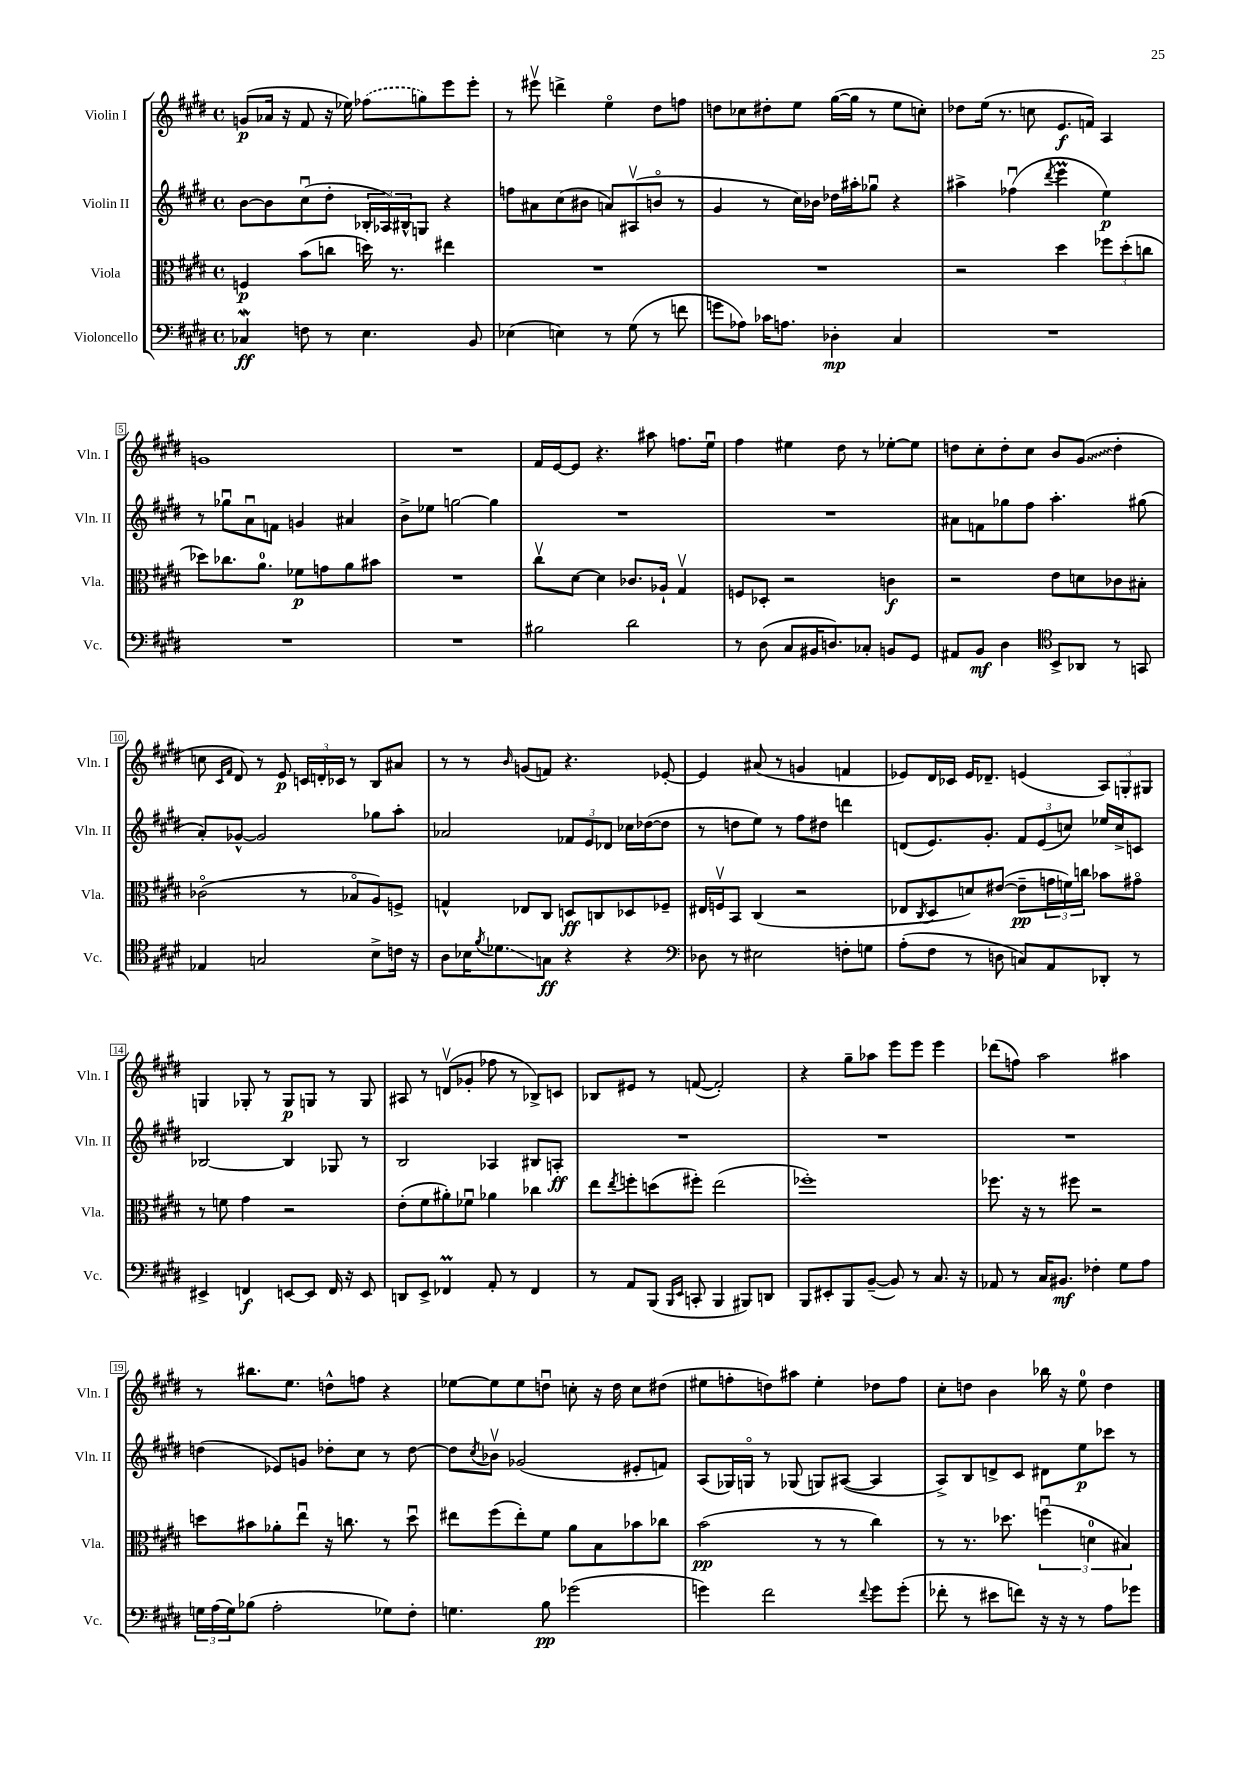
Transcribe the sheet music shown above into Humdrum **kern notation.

**kern	**kern	**kern	**kern
*staff4	*staff3	*staff2	*staff1
*clefF4	*clefC3	*clefG2	*clefG2
*k[f#c#g#d#]	*k[f#c#g#d#]	*k[f#c#g#d#]	*k[f#c#g#d#]
*M4/4	*M4/4	*M4/4	*M4/4
*met(c)	*met(c)	*met(c)	*met(c)
4C-/	4F/	[8b\L	(8g/L
.	.	8b\]	16a-/Jk
.	.	.	16r
8F\	(8b\L	(8cc#u\	8f#/
8r	8cc\J	8dd#'\J	16r
.	.	.	16ee-\)
4.E\	16dd\)	24B-'/LL	(8ff-\L
.	.	24A-/)	.
.	8.r	.	.
.	.	24B#^^/J	.
.	.	8G/J	8gg\)
.	4ee#\	4r	8eee\
8BB/	.	.	8eee'\J
=	=	=	=
(4E-\	1r	8ff\L	8r
.	.	8a#\	8eee#v\
4E\)	.	(8cc#\	4ddd^\
.	.	8b#\J	.
8r	.	8a/L)	4eeo\
(8G#\	.	(8A#v/	.
8r	.	8bo/J	8dd#\L
8f\	.	8r	8ff\J
=	=	=	=
8g\L	1r	4g#/	8dd\L
8A-\J)	.	.	8cc-\
16c-\LK	.	8r	8dd#'\
8.A\J	.	.	.
.	.	16cc#\LL)	8ee\J
.	.	16b-\JJ	.
4D-'\	.	16dd-\LL	([16gg#\LL
.	.	16aa#'\J	16gg#\]JJ
.	.	8gg-u\J	8r
4C#/	.	4r	8ee\L
.	.	.	8cc'\J)
=	=	=	=
1r	2r	4aa#^\	8dd-\L
.	.	.	(16ee\Jk
.	.	.	8.r
.	.	(4ff-u\	.
.	.	.	8cc\
.	.	8qddd#/	.
.	4dd#\	4eee\	8.e/L
.	.	.	16f/Jk)
.	12ff-\L	4ee\)	4A/
.	(12dd#'\	.	.
.	12cc\J	.	.
=	=	=	=
1r	8dd-\L)	8r	1g
.	8.cc-\	8gg-u\L	.
.	.	8au\	.
.	8.a\J	.	.
.	.	8f\J	.
.	8f-\L	4g/	.
.	8g\	.	.
.	8a\	4a#/	.
.	8b#\J	.	.
=	=	=	=
1r	1r	8b^\L	1r
.	.	8ee-\J	.
.	.	[2gg\	.
.	.	4gg\]	.
=	=	=	=
2B#\	8cc#v\L	1r	16f#/LL
.	.	.	[16e/J
.	[8d#\J	.	8e/]J
.	4d#\]	.	4.r
2d#\	8.c-/L	.	.
.	.	.	8aa#\
.	16A-`/Jk	.	.
.	4G#v/	.	8.ff\L
.	.	.	16eeu\Jk
=	=	=	=
8r	8F/L	1r	4ff#\
(8D#\	8D-'/J	.	.
8C#/L	2r	.	4ee#\
16BB#/K	.	.	.
8.D/)	.	.	.
.	.	.	8dd#\
8C-'/J	.	.	8r
8BB/L	4c\	.	[8ee-'\L
8GG#/J	.	.	8ee-\]J
=	=	=	=
8AA#/L	2r	8a#\L	8dd\L
8BB/J	.	8f\	8cc#'\
4D#\	.	8gg-\	8dd'\
.	.	8ff#\J	8cc#\J
*clefC4	*	*	*
8BB^/L	8e\L	4.aa'\	8b/L
8AA-/J	8d\	.	(8g#/J
8r	8c-\	.	4dd'\
8GG/	8B#'\J	(8gg#\	.
=	=	=	=
4E-/	(2c-o\	8a'/L)	8cc\
.	.	.	16qqc#/LL
.	.	.	16qqf#/JJ
.	.	[8g-^^/J	8d#/)
2G/	.	2g-/]	8r
.	.	.	8e/
.	8r	.	24c/LL
.	.	.	24d'/
.	.	.	24c-/JJ
.	8B-o/L	.	8r
8B^\L	8A/)	8gg-\L	8B/L
16c\Jk	8F^/J	8aa'\J	8a#/J
16r	.	.	.
=	=	=	=
8A\L	4G^^/	2a-/	8r
16B-\K	.	.	8r
8qf#/	.	.	.
8.d-\	.	.	.
.	.	.	16qqb/
.	8E-/L	.	(8g/L
8G\J	8C#/J	.	8f/J)
4r	8D/L	12f-/L	4.r
.	.	12e/	.
.	8C/	.	.
.	.	12d-/J	.
4r	8D-/	16cc-\LL	.
.	.	([16dd-\J	.
.	8F-~/J	8dd-\]J	[8e-'/
=	=	=	=
*clefF4	*	*	*
8D-\	16E#/LL	8r	4e-/]
.	16Fv/J	.	.
8r	8BB/J	8dd\L	.
2E#\	(4C#/	8ee\J)	(8a#/
.	.	8r	8r
.	2r	8ff#\L	4g/
.	.	8dd#\J	.
8F'\L	.	4ddd\	4f/
8G\J	.	.	.
=	=	=	=
(8A'\L	8E-/L	(8d/L	8e-/L)
.	8qC#/	.	.
8F#\J	8D#/	8.e/)	16d#/L
.	.	.	16c-/JJ
8r	8d/)	.	16e-/LK
.	.	8.g#'/J	8.d-~/J
8D\	([8e#/J	.	.
8C/L)	8e#~\]L	12f#/L	(4e/
.	.	(12e/	.
8AA/	24g\L	.	.
.	24f\)	12cc/J)	.
.	24cc\JJ	.	.
8DD-'/J	8b-\L	16ee-/LL	12A/L)
.	.	16cc^/J	.
.	.	.	12G'/
8r	8g#o\J	8c/J	.
.	.	.	12G#/J
=	=	=	=
4EE#^/	8r	[2B-/	4G/
.	8f\	.	.
4FF/	4g#\	.	8G-'/
.	.	.	8r
[8EE/L	2r	4B-/]	8G-/L
8EE/]J	.	.	8G/J
16FF/	.	8G-/	8r
16r	.	.	.
8EE/	.	8r	8G/
=	=	=	=
8DD/L	(8e'\L	2B/	8A#/
8EE^/J	8f#\	.	8r
4FF-/	8a#'\)	.	(8dv/L
.	8f-u\J	.	8g-'/J
8AA'/	4a-\	4A-/	8ff-\
8r	.	.	8r
4FF-/	4cc-\	8B#/L	8B-^/L)
.	.	8A'/J	8c/J
=	=	=	=
8r	8ee\L	1r	8B-/L
.	8qee/	.	.
8AA/L	8ff'\	.	8e#/J
(8BBB/J	(8dd\	.	8r
16qqBBB/LL	.	.	.
16qqEE/JJ	.	.	.
8CC'/	8ff#'\J)	.	([8f/
4BBB/	(2ee\	.	2f'/])
8BBB#/L)	.	.	.
8DD/J	.	.	.
=	=	=	=
8BBB/L	1ff-')	1r	4r
8EE#'/	.	.	.
8BBB/	.	.	8gg#~\L
([8BB~/J	.	.	8aa-\J
8BB/])	.	.	8eee\L
8r	.	.	8eee\J
8.C#/	.	.	4eee\
16r	.	.	.
=	=	=	=
8AA-/	8.ff-\	1r	(8ddd-\L
8r	.	.	8ff\J)
.	16r	.	.
16C#/LK	8r	.	2aa\
8.BB#/J	.	.	.
.	8ff#\	.	.
4F-'\	2r	.	.
8G#\L	.	.	4aa#\
8A\J	.	.	.
=	=	=	=
24G\LL	8dd\L	(4dd\	8r
(24A\	.	.	.
24G\J)	.	.	.
(8B-\J	8b#\	.	8.bb#\L
2A'\	8a-'\	8e-/L)	.
.	.	.	8.ee\J
.	8eeu\J	8g/J	.
.	16r	8dd-'\L	8dd^^\L
.	8.cc\	.	.
.	.	8cc#\J	8ff\J
8G-\L)	8r	8r	4r
8F#'\J	8ddu\	[8dd-\	.
=	=	=	=
4.G\	8ee#\L	8dd-\]L	[8ee-\L
.	.	8qcc#/	.
.	(8ff#\	8b-v\J	8ee-\]
.	8ee#'\)	(2g-/	8ee-\
8B\	8f#\J	.	8ddu\J
(2g-\	8a\L	.	8cc'\
.	8B\	.	16r
.	.	.	16dd\
.	8b-\	8e#'/L	8cc\L
.	8cc-\J	8f/J)	(8dd#\J
=	=	=	=
4g\)	(2b\	(8A/L	8ee#\L
.	.	16G-/L)	8ff'\
.	.	16Go/JJ	.
2f#\	.	8r	8dd\)
.	.	(8G-/	8aa#\J
.	8r	8G/L)	4ee#'\
.	8r	([8A#/J	.
8qqf#/	.	.	.
8g\L	4cc#\)	4A#/]	8dd-\L
(8g'\J	.	.	8ff\J
=	=	=	=
8f-'\	8r	8A^/L)	8cc#'\L
8r	8.r	8B/	8dd\J
8e#\L	.	8d^/	4b\
.	8.dd-\	.	.
8f\J)	.	8c#/J	.
16r	(6ffu\	8d#\L	16bb-\
16r	.	.	16r
8r	.	8ee\	8ee\
.	6d\	.	.
8A\L	.	8ccc-\J	4dd\
.	6B#/)	.	.
8g-\J	.	8r	.
==	==	==	==
*-	*-	*-	*-
